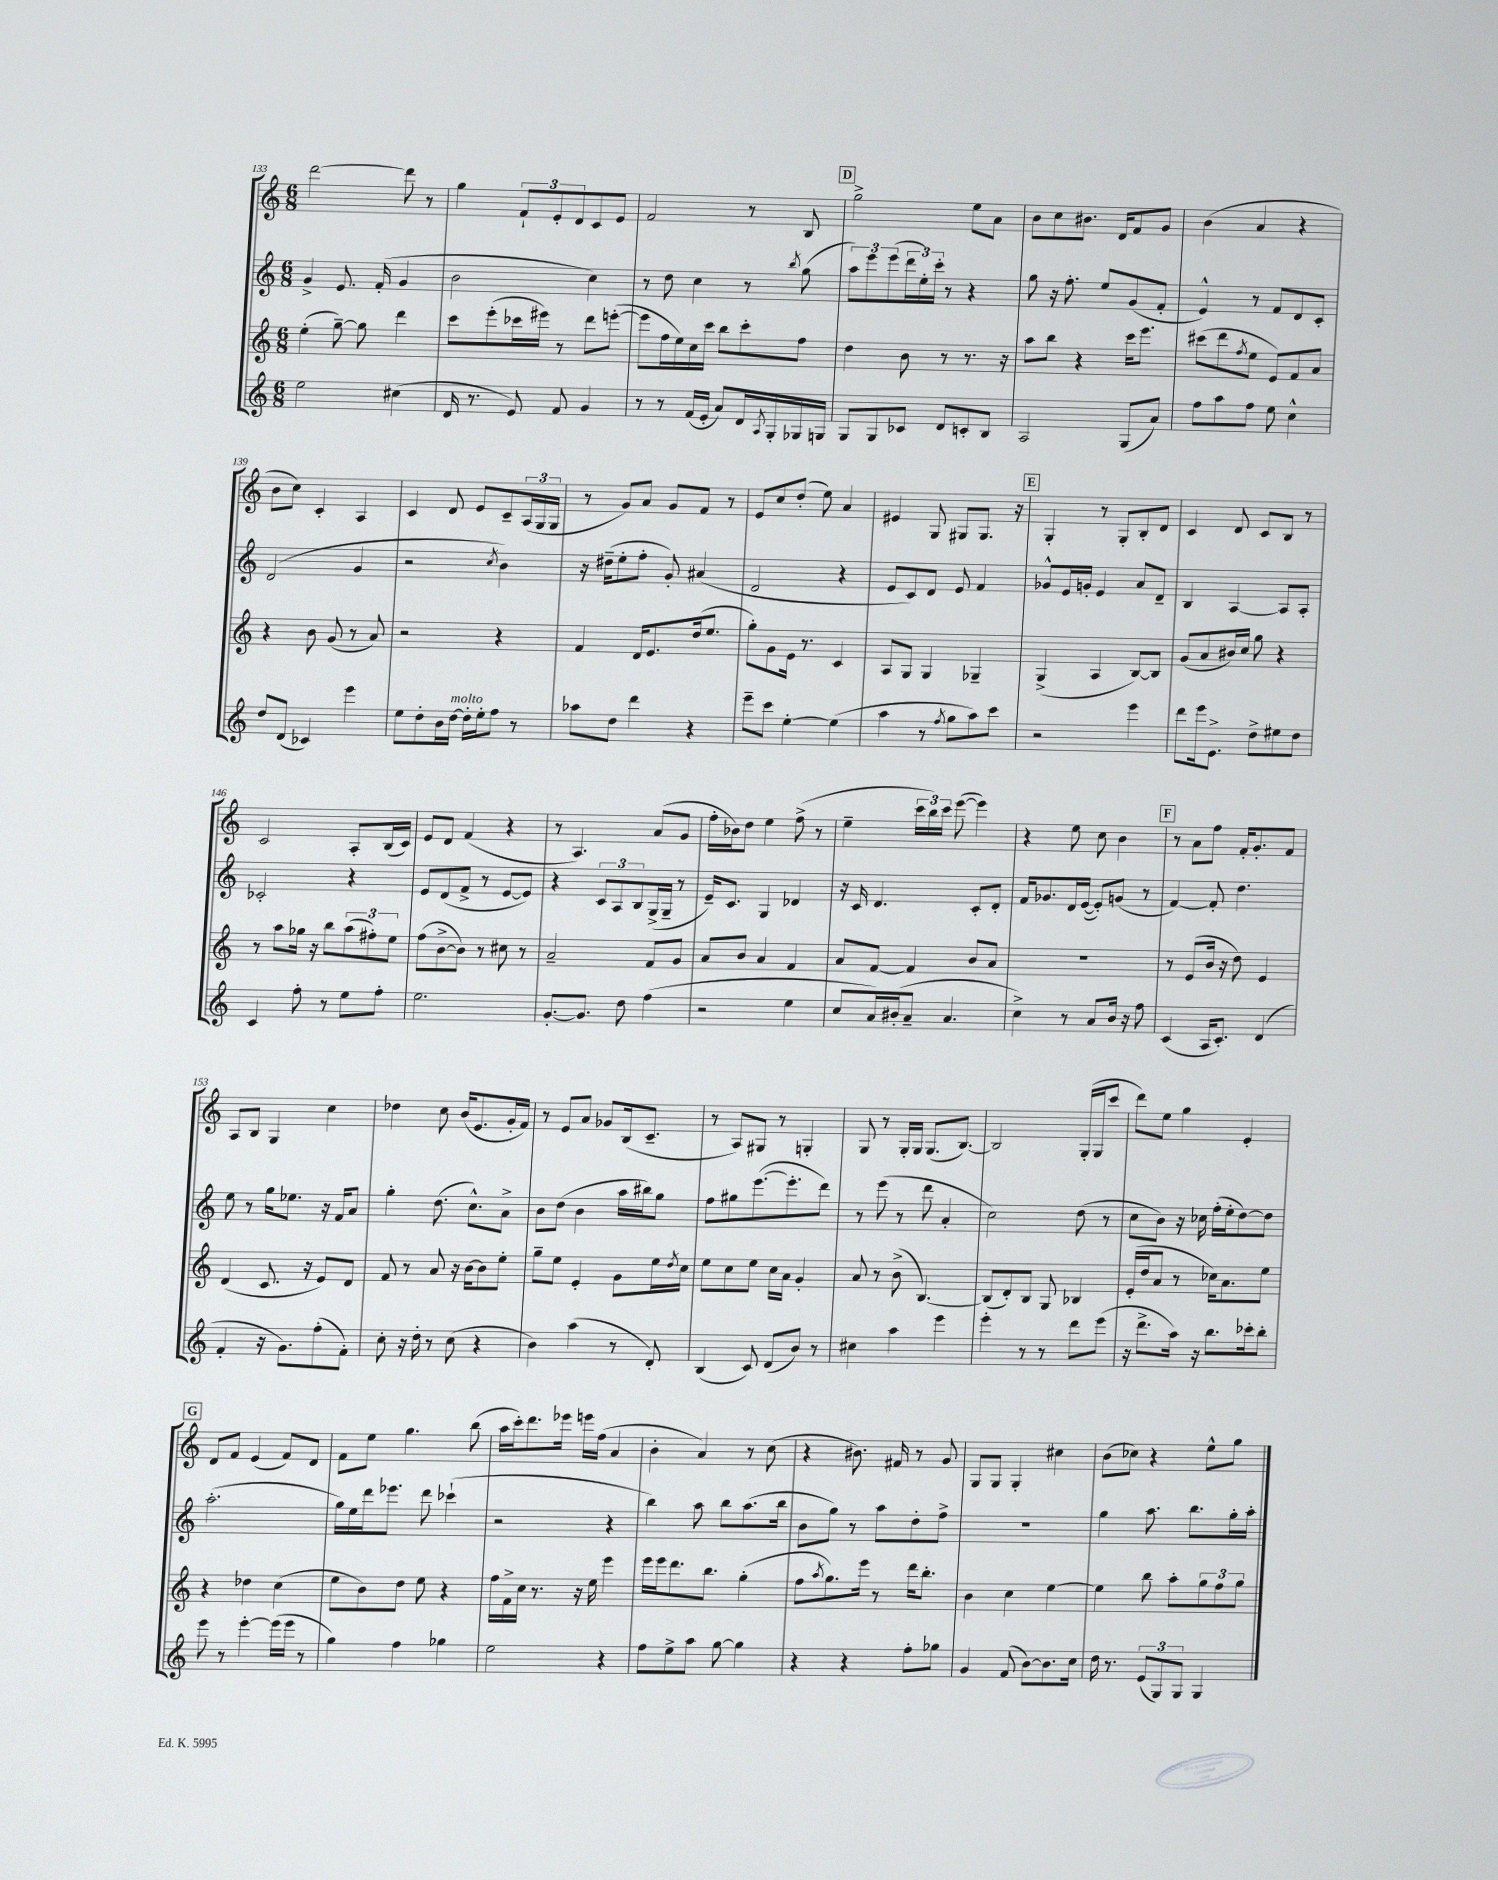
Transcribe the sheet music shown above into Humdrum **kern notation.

**kern	**kern	**kern	**kern
*staff4	*staff3	*staff2	*staff1
*clefG2	*clefG2	*clefG2	*clefG2
*k[]	*k[]	*k[]	*k[]
*M6/8	*M6/8	*M6/8	*M6/8
2ee	(4ee'	4g^	[2ddd
.	[8gg~)	8.e	.
.	8gg]	.	.
.	.	(16f'	.
(4cc#	4ddd	4g	8ddd]
.	.	.	8r
=	=	=	=
16d	8ccc	2b	4gg
8.r	.	.	.
.	(8eee'	.	.
8e)	16ccc-	.	12f`
.	16eee#)	.	.
.	.	.	12e'
8f	8r	.	.
.	.	.	12d
4g	8ddd	4cc)	8c
.	([8eee'	.	8e
=	=	=	=
8r	8eee]	8r	2f
8r	16ff	8dd	.
.	16ee)	.	.
(16f	16cc	4cc	.
16e'	16ccc	.	.
8a)	8bb	.	.
16d	8ccc'	8r	8r
8qA	.	.	.
16G'	.	.	.
.	.	8qbb	.
16G-	8ff	(8gg	8B
16G	.	.	.
=	=	=	=
8G	4dd	12aa)	2gg^
.	.	12eee	.
8G	.	.	.
.	.	(12eee	.
8c-	8b	24ddd	.
.	.	24ee')	.
.	.	24ccc'	.
8d	8r	8r	.
8c'	8.r	4r	8ee
8B	.	.	8a
.	16r	.	.
=	=	=	=
2A	8aa	8gg	8b
.	8bb	16r	8cc
.	.	8.ff'	.
.	4r	.	8.b#
.	.	8ee	.
.	.	.	16d
(8G	16ccc	(8g	8f
.	8.eee	.	.
8a)	.	8f'	8g
=	=	=	=
8ff	(8ccc#	4e^^)	(4b
8aa	8ddd	.	.
.	8qff	.	.
8ff	8ee	8r	4a
8ee	8e)	8f	.
4cc^^	8f	8d	4r
.	8a	8c'	.
=	=	=	=
8dd	4r	(2d	8b
(8d	.	.	8cc)
4c-)	8b	.	4c'
.	(8g	.	.
4eee	8r	4g	4A
.	8a)	.	.
=	=	=	=
8ee	2r	2r	4c
8dd'	.	.	.
16b	.	.	8d
[16dd	.	.	.
16dd']	.	.	8e
16ee'	.	.	.
.	.	8qcc	.
8ff	4r	4b)	8c~
8r	.	.	(24A
.	.	.	24G
.	.	.	24G
=	=	=	=
8aa-	4f	16r	8r
.	.	(16dd#~	.
8dd	.	8ee'	8g)
4ddd	16d	8ff'	8a
.	8.e	.	.
.	.	8g')	8g
4r	(16dd	(4a#	8f
.	8.ee	.	.
.	.	.	8r
=	=	=	=
8eee~	8gg')	2d	8e
8ccc	8g	.	8cc
[4ee'	16e	.	(8dd'
.	8.r	.	.
.	.	.	8ee)
(4ee]	4c	4r	4a
=	=	=	=
4aa	8A	8e	4e#
.	8G	8c)	.
8r	4G	8d	8G
8qff	.	.	.
8gg	.	8e	8G#
8aa)	4G-~	4f	8.G#
8ccc	.	.	.
.	.	.	16r
=	=	=	=
2r	(4G^	8g-^^	4G'
.	.	16e	.
.	.	16g'	.
.	4A	4e	8r
.	.	.	8G'
4eee	[8B)	8a	8B'
.	8B]	8d~	8d
=	=	=	=
8ddd	(8g	4B	4c
16eee	8a	.	.
8.e^	.	.	.
.	16b#)	[4A	8d
.	16cc	.	.
8dd^	8gg	.	8c
8ee#	4r	8A]	8B
8dd	.	8A'	8r
=	=	=	=
4c	8r	2c-'	2c
.	8aa	.	.
8ff'	16gg-	.	.
.	16r	.	.
8r	8bb	.	.
8ee	(12aa	4r	8A'
.	12ff#')	.	.
8ff'	.	.	(16B
.	12ee	.	.
.	.	.	16c)
=	=	=	=
2.ee	(8ff	8e	8e
.	[8b^	(8d	8d
.	8b])	8f^	(4f
.	8r	8r	.
.	8cc#	[8e	4r
.	8r	8e])	.
=	=	=	=
[8.g'	2a~	4r	8r
.	.	.	4.A)
8.g]	.	.	.
.	.	12c	.
.	.	12A	.
8dd	.	.	.
.	.	12B	.
(4ff	8f	(16G^	(8a
.	.	16G~	.
.	8g	8r	8g
=	=	=	=
2r	8a	16e~)	16ff'
.	.	8.c	16b-)
.	8b	.	8dd
.	4a	4G	4ee
4ee	4f	4d-	(8ff^
.	.	.	8r
=	=	=	=
8cc	8a	16r	4ee~
.	.	16c	.
16a)	[8f	4.d	.
(16b#'	.	.	.
8a~	4f]	.	24ccc
.	.	.	24bb)
.	.	.	24ccc
4.a	.	.	([8eee
.	8b	8c'	4eee])
.	8a	8d'	.
=	=	=	=
4cc^)	2.r	16f	4r
.	.	8.g-	.
8r	.	16d	8ee
.	.	([16e	.
8a	.	8e'])	8cc
16b	.	(8g	4b
16r	.	.	.
8ff	.	8r	.
=	=	=	=
(4c	8r	[4f)	8r
.	(8e	.	8a
16A	16b	8f']	8ff
8.c')	16r	.	.
.	8dd)	4.dd	16f'
.	.	.	8.g'
(4d	4e	.	.
.	.	.	8f
=	=	=	=
4f'	(4d	8ee	8A
.	.	8r	8B
16r	8.c	16gg	4G
8.g)	.	8.ee-	.
.	16r	.	.
(8ff'	8e)	16r	4cc
.	.	16f	.
8f')	8d	8a	.
=	=	=	=
8cc'	8f	4gg'	4dd-
16r	8r	.	.
16dd'	.	.	.
8r	8a	(8.dd	8cc
(8cc	16r	.	(16b
.	[16b	8.cc^^)	8.e
4r	8b]	.	.
.	8ee'	8a^	16g'
.	.	.	16f)
=	=	=	=
4b)	8gg~	8b	8r
.	8ee	(8dd	8e
(4aa	4e'	4b	8a
.	.	.	8g-
8r	8g	16aa	(16B
.	.	16bb#)	8.c~
8d')	16ee	8gg	.
.	8qdd	.	.
.	16cc	.	.
=	=	=	=
(4B	8ee	8ff	8r
.	8cc	8gg#	8A)
8c)	8ee	([8.eee	8G#
(8d	16cc	.	8r
.	16a	8.eee']	.
8b)	4g'	.	4G'
8r	.	8ddd)	.
=	=	=	=
4cc#	8a	8r	8G
.	8r	(8eee	8r
4aa	(8b^	8r	16G'
.	.	.	16G
.	[4.B)	8ddd	(8.G
4eee	.	4a'	.
.	.	.	[8.B)
=	=	=	=
4eee'	(8B]	2cc)	2B]
.	8d')	.	.
8r	8B	.	.
8r	8G	.	.
8ddd	4B-	(8dd	(16G'
.	.	.	16G
(8eee	.	8r	8ccc
=	=	=	=
16r	(16e'	8cc	8ddd)
8.ddd^	16dd	.	.
.	8a	8b)	8ee
16aa)	8r	16r	4gg
16r	.	16cc-	.
8.bb	16cc-)	(16ff'	.
.	8.a	16ee'	.
.	.	[8dd)	4e'
16ccc-'	.	.	.
8bb'	8ee	8dd]	.
=	=	=	=
8eee	4r	(2.aa'	8d
8r	.	.	8f
[4eee'	4dd-	.	(4e
(16eee]	(4cc	.	8f)
16eee	.	.	.
8r	.	.	8d
=	=	=	=
4gg)	8ee	16gg)	8f
.	.	16ee	.
.	8b)	16ddd	8ee
.	.	8.eee-	.
4ff	8dd	.	4.gg
.	8ee	8ddd	.
4gg-	4r	(4ccc-`	.
.	.	.	(8bb
=	=	=	=
2ee	16ff	2r	16aa
.	16f^	.	16ccc')
.	16cc	.	8.ddd
.	8.r	.	.
.	.	.	16eee-
.	16r	.	16eee
.	16ee	.	(16ff
4r	4eee	4r	4a
=	=	=	=
8ff	16eee	4bb)	4b'
.	16eee	.	.
8ee^	8.ddd	.	.
8aa	.	8aa	4a)
.	8.bb	.	.
[8gg	.	8bb	.
4gg]	(4gg'	(8.aa	8r
.	.	.	(8cc
.	.	16bb	.
=	=	=	=
4r	8ff	8b	4r
.	8qaa	.	.
.	8.gg)	8gg)	.
4r	.	8r	8.b#)
.	16eee	.	.
.	8r	8aa	.
.	.	.	16f#
8ff'	16ddd	8dd'	8r
.	8.bb'	.	.
8gg-	.	8ff^	8g
=	=	=	=
4g	4b	2.r	8G
.	.	.	8G
(8f	4cc	.	4G'
[8b)	.	.	.
8.b]	[4ee	.	4cc#
16cc	.	.	.
=	=	=	=
16dd	4ee]	4gg	(8b
8.r	.	.	.
.	.	.	8cc-)
(12e	8bb	8.aa	4r
12G)	.	.	.
.	8aa'	.	.
12G	.	.	.
.	.	8.bb	.
4G	12gg	.	8ee^^
.	12ff	.	.
.	.	16gg'	8gg
.	12gg	.	.
.	.	16aa'	.
==	==	==	==
*-	*-	*-	*-
